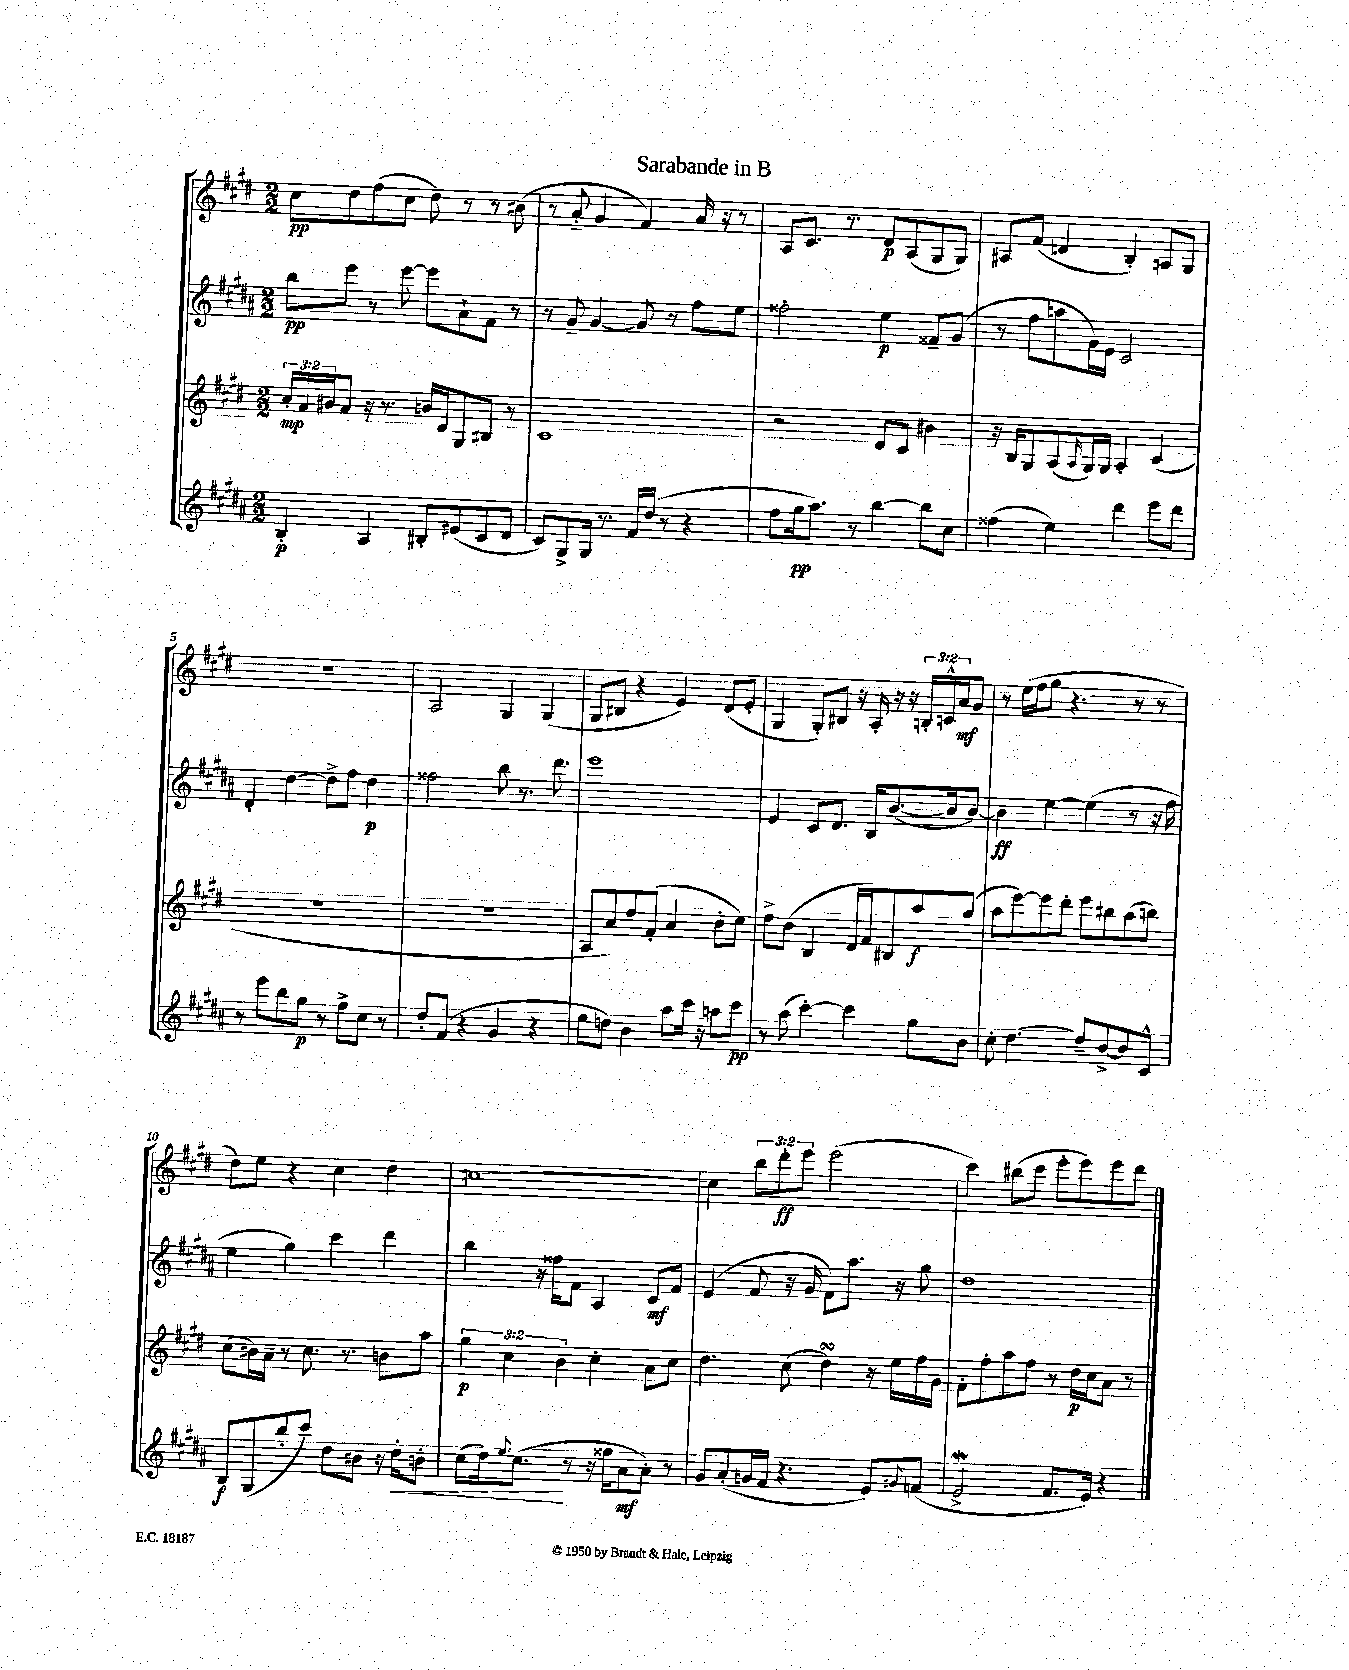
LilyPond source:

\header { title = "Sarabande in B" }
<<
\new StaffGroup <<
\new Staff = "s0" {
    \clef treble \key e \major \numericTimeSignature \time 2/2 \override Staff.TupletNumber.text = #tuplet-number::calc-fraction-text
    cis''8\pp dis''8 fis''8( cis''8 dis''8) r8 r8 bis'8( |
    r8 a'8-_ gis'4 fis'4) a'16 r16 r8 |
    a8 cis'8. r8. dis'8\p a8( gis8 gis8) |
    ais8 fis'8( d'4 b4-.) a8 gis8 |
    r1 |
    a2 gis4 gis4( |
    gis8 bis8 r4 e'4) dis'8( e'8-. |
    gis4 gis8-.) bis8 r16 a16-. r16 r16 \tuplet 3/2 { b16-. c'16-^ a'16\mf } gis'8 |
    r8 e''16( fis''16 gis''8 r4. r8 r8 |
    dis''8) e''8 r4 cis''4 dis''4 |
    c''1~ |
    c''4 \tuplet 3/2 { b''8 dis'''8-.\ff e'''8 } e'''2( |
    cis'''4) bis''8( cis'''8 e'''8-. e'''8) e'''8 dis'''8 \bar "|." |
}
\new Staff = "s1" {
    \clef treble \key b \major \numericTimeSignature \time 2/2
    b''8\pp e'''8 r8 e'''8~ e'''8 ais'8-! fis'8 r8 |
    r8 gis'8-- gis'4~ gis'8 r8 fis''8 e''8 |
    fisis''2-. e''4\p fisis'8-- gis'8( |
    r8 fis''8 a''8 gis'16) e'16 cis'2 |
    dis'4-. dis''4~ dis''8-> fis''8 dis''4\p |
    fisis''2 b''8 r8. dis'''8. |
    e'''1 |
    e'4 cis'8 dis'8. b16 b'8.~( b'16 b'8~) |
    b'4\ff e''4~ e''4( r8 r16 fis''16 |
    e''4 gis''4) cis'''4 dis'''4 |
    b''4 r16 fisis''16 fis'8 ais4 cis'8\mf fis'8 |
    e'4( fis'8 r16 gis'16 fis'8) ais''8. r16 gis''8 |
    dis''1 \bar "|." |
}
\new Staff = "s2" {
    \clef treble \key e \major \numericTimeSignature \time 2/2 \override Staff.TupletNumber.text = #tuplet-number::calc-fraction-text
    \tuplet 3/2 { cis''16-.\mp a'16 bis'16 } a'8 r16 r8. b'16 dis'16 gis8 bis8 r8 |
    cis'1 |
    r2 dis'8 cis'8 bis'4 |
    r16 b16 gis8 a8( \grace { a16 } gis16) gis16 a4-. cis'4( |
    r1 |
    R1 |
    a8 a'8) dis''8 fis'8-.( a'4 b'8-. cis''8) |
    dis''8-> b'8( b4 dis'16 fis'16) bis8 a''8\f gis''8( |
    a''8 e'''8~) e'''8 dis'''8-. e'''8 bis''8 a''8( b''8) |
    cis''8( bis'16) a'16-- r8 cis''8. r8. b'8 a''8 |
    \tuplet 3/2 { gis''4\p cis''4 b'4 } cis''4-. a'8 cis''8 |
    dis''4. cis''8( dis''4\turn) r16 e''16 fis''16 gis'16 |
    fis'8-. fis''8-. a''8 fis''8 r8 dis''16\p cis''16 a'8 r8 \bar "|." |
}
\new Staff = "s3" {
    \clef treble \key b \major \numericTimeSignature \time 2/2
    b4-.\p ais4 bis8-. eis'8( cis'8 dis'8 |
    cis'8) gis8-> gis16 r8. fis'16 dis''16( r8 r4 |
    fis''8 gis''16\pp ais''8.) r8 b''4~ b''8 cis''8 |
    fisis''4( e''4) dis'''4 e'''8 dis'''8 |
    r8 e'''8 b''8 gis''8\p r8 fis''8-> cis''8 r8 |
    dis''8-. fis'8( r4 gis'4 r4 |
    e''8 d''8) b'4 ais''8 cis'''16 r16 a''8 cis'''8\pp |
    r8 ais''8( cis'''4~-.) cis'''4 gis''8 b'8 |
    cis''8-. dis''4.~ dis''8-- b'8~-> b'8 cis'8-^ |
    b8\f gis8( b''8-. cis'''8) dis''8 bis'8 r16 dis''16-.\< b'8-. |
    cis''8( dis''16) \appoggiatura { e''8 } cis''8.\!( r8 r16 fisis''16 ais'8\mf ais'8-.) r8 |
    gis'8 ais'8-.( g'16 fis'16 r4. e'8) \appoggiatura { gis'8 } f'8( |
    e'2->\mordent fis'8. e'16) r4 \bar "|." |
}
>>
>>
